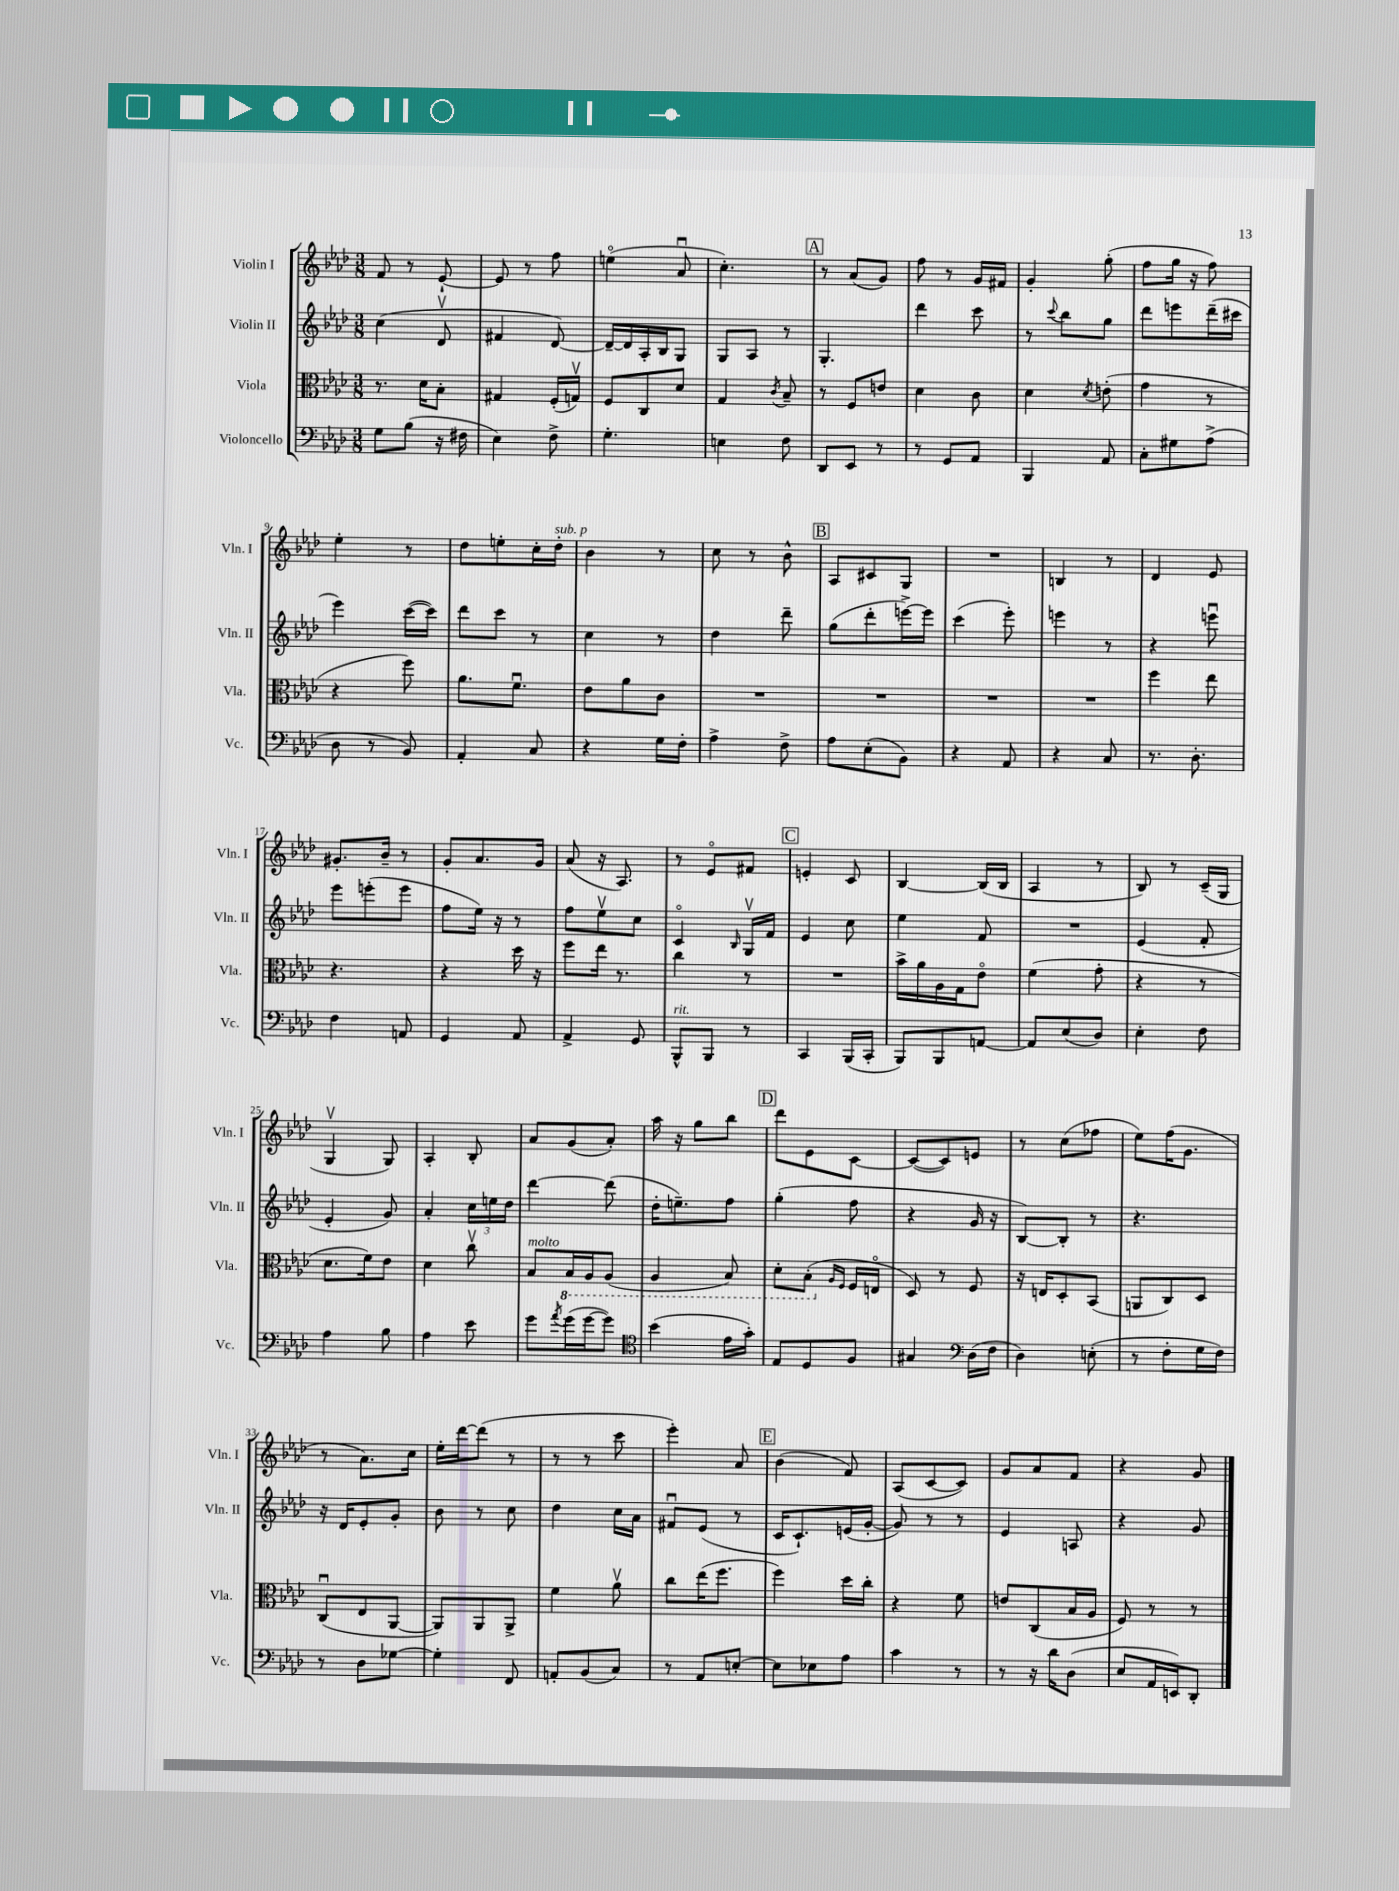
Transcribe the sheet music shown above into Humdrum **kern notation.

**kern	**kern	**kern	**kern
*staff4	*staff3	*staff2	*staff1
*clefF4	*clefC3	*clefG2	*clefG2
*k[b-e-a-d-]	*k[b-e-a-d-]	*k[b-e-a-d-]	*k[b-e-a-d-]
*M3/8	*M3/8	*M3/8	*M3/8
8G\L	8.r	(4cc\	8f/
(8B-\J	.	.	8r
.	16d-\LK	.	.
16r	8B-'\J	8d-v/	[8e-`/
16F#\	.	.	.
=	=	=	=
4E-\)	4G#/	4f#/	8e-/]
.	.	.	8r
8F^\	(16F'/LL	[8d-/)	8ff\
.	16Gv/JJ)	.	.
=	=	=	=
4.G'\	8F/L	16d-~/_LL	(4eeo\
.	.	16d-/]	.
.	8C/	16A-'/	.
.	.	16B-/J	.
.	8d-/J	8G/J	8a-u/
=	=	=	=
4E\	4G/	8G/L	4.cc'\)
.	.	8A-/J	.
.	8qc/	.	.
8F\	8B-~/	8r	.
=	=	=	=
8DD-/L	8r	4.G'/	8r
8EE-/J	8F/L	.	(8a-/L
8r	8e/J	.	8g/J)
=	=	=	=
8r	4d-\	4ddd-\	8ff\
8GG/L	.	.	8r
8AA-/J	8c\	8ccc\	16g/LL
.	.	.	16f#/JJ
=	=	=	=
4BBB-/	4d-\	8r	4g'/
.	.	8qqccc/	.
.	.	8bb-\L	.
.	8qd-/	.	.
8AA-/	(8e'\	8gg\J	(8gg'\
=	=	=	=
8C'\L	4g\	8ddd-\L	8ff\L
8G#\	.	8eee\	16gg\Jk
.	.	.	16r
(8A-^\J	8r	(16ddd-~\L	8ff\)
.	.	16ccc#\JJ	.
=	=	=	=
8D-\	4r	4eee-\)	4ee-'\
8r	.	.	.
8BB-/)	8ff\)	([16ccc\LL	8r
.	.	16ccc\]JJ)	.
=	=	=	=
4AA-'/	8.a-\L	8ddd-\L	8dd-\L
.	.	8ccc\J	8ee'\
.	8.fu\J	.	.
8C/	.	8r	16cc'\L
.	.	.	16dd-'\JJ
=	=	=	=
4r	8e-\L	4cc\	4b-\
.	8a-\	.	.
16G\LL	8c\J	8r	8r
16F'\JJ	.	.	.
=	=	=	=
4A-^\	4.r	4dd-\	8cc\
.	.	.	8r
8F^\	.	8ddd-~\	8b-^^\
=	=	=	=
8A-\L	4.r	(8gg\L	8A-/L
(8E-'\	.	8ddd-'\	8c#/
8BB-\J)	.	[16eee^\L)	8G/J
.	.	16eee\]JJ	.
=	=	=	=
4r	4.r	(4ccc\	4.r
8AA-/	.	8eee-'\)	.
=	=	=	=
4r	4.r	4eee\	4B/
8C/	.	8r	8r
=	=	=	=
8.r	4ff\	4r	4d-/
8.D-'\	.	.	.
.	8ee-\	8eeeu\	8e-/
=	=	=	=
4F\	4.r	8eee-\L	8.g#'/L
.	.	(8eee'\	.
.	.	.	16b-~/Jk
8AA/	.	8eee\J	8r
=	=	=	=
4GG/	4r	8ff\L	8g'/L
.	.	16ee-\Jk)	8.a-/
.	.	16r	.
8AA-/	16dd-\	8r	.
.	16r	.	16g/Jk
=	=	=	=
4AA-^/	8ff\L	8ff\L	(8a-/
.	16ee-\Jk	8ee-v\	16r
.	8.r	.	8.A-/)
8GG/	.	8cc\J	.
=	=	=	=
8BBB-^^/L	4cc\	4co/	8r
8BBB-/J	.	.	8e-o/L
.	.	16qqB-/	.
8r	8r	16Gv/LL	8f#/J
.	.	16f/JJ	.
=	=	=	=
4CC/	4.r	4e-/	4e'/
(16BBB-/LL	.	8cc\	8c/
16CC'/JJ	.	.	.
=	=	=	=
8BBB-/L)	16b-^\LL	4ee-\	[4B-/
.	16a-\	.	.
8BBB-/	16A-\	.	.
.	16G\J	.	.
[8AA/J	8e-o\J	8f/	(16B-/]LL
.	.	.	16B-/JJ
=	=	=	=
8AA/]L	(4f\	4.r	4A-/
(8E-/	.	.	.
8D-/J)	8g'\	.	8r
=	=	=	=
4E-'\	4r	(4e-/	8B-/)
.	.	.	8r
8F\	8r	8f'/	(16c~/LL
.	.	.	16G/JJ
=	=	=	=
4A-\	8.d-\L	4e-'/	4Gv/
.	16f\k)	.	.
8B-\	8e-\J	8g/)	8G/)
=	=	=	=
4A-\	4d-\	4a-'/	4A-'/
8e-\	8ccv\	24cc\LL	8B-'/
.	.	24ee\	.
.	.	24dd-\JJ	.
=	=	=	=
8g\L	8B-/L	[4ddd-\	8a-/L
8qa-/	.	.	.
(16g\L	16BB-/L	.	(8g/
[16g\J	16AA-/J	.	.
8g\]J)	(8AA-/J	(8ddd-\]	8a-'/J)
=	=	=	=
*clefC4	*	*	*
(4b-\	4AA-/	16dd-'\LK	16aa-\
.	.	8.ee~\)	16r
.	.	.	8gg\L
16e-\LL	8BB-/)	8ff\J	8bb-\J
16g'\JJ)	.	.	.
=	=	=	=
8E-/L	8D-'\L	(4gg'\	8ddd-\L
8D-/	(8BB-'\J	.	8e-\
.	16qqA-/LL	.	.
.	16qqF/JJ	.	.
8F/J	16F/LL	8ff\	[8c\J
.	16Eo/JJ	.	.
=	=	=	=
4G#/	8D-/)	4r	(8c/_L
.	8r	.	8c/])
*clefF4	*	*	*
(16D-\LL	8F/	16g/	8e/J
16F\JJ	.	16r	.
=	=	=	=
4D-\)	16r	[8B-/L)	8r
.	16E/LK	.	.
.	8D-'/	8B-'/]J	(8cc\L
(8E'\	(8BB-/J	8r	8ff-\J
=	=	=	=
8r	8AA/L	4.r	8ee-\L)
8F'\L	8C/)	.	(16ff\K
.	.	.	8.g\J
16G\L	8D-/J	.	.
16F\JJ)	.	.	.
=	=	=	=
8r	(8Cu/L	16r	8r
.	.	16d-/LK	.
8D-\L	8E-/	8e-'/	8.a-\L)
[8G-\J	[8AA-/J	8g'/J	.
.	.	.	16cc\Jk
=	=	=	=
4G-'\]	8AA-/]L)	8b-\	16ee-'\LL
.	.	.	[16ddd-\J
.	8AA-/	8r	(8ddd-\]J
8FF/	8AA-^/J	8cc\	8r
=	=	=	=
8AA'/L	4f\	4dd-\	8r
(8BB-/	.	.	8r
8C/J)	8a-v\	16cc\LL	8ccc\
.	.	16a-\JJ	.
=	=	=	=
8r	8cc\L	8f#u/L	4eee-'\)
8AA-/L	(16ee-\K	(8e-/J	.
.	8.ff\J	.	.
[8E'/J	.	8r	8a-/
=	=	=	=
8E\]L	4ff\)	16c/LK	(4b-\
.	.	8.c`/)	.
8E-\	.	.	.
8A-\J	16dd-\LL	(16e/L	8f/)
.	16cc'\JJ	[16g'/JJ	.
=	=	=	=
4c\	4r	8g/])	(8A-/L
.	.	8r	[8c/
8r	8f\	8r	8c/]J)
=	=	=	=
8r	8e/L	4e-/	8g/L
16r	(8C/	.	8a-/
16d-\LK	.	.	.
(8D-\J	16B-/L	8A/	8f/J
.	16A-/JJ	.	.
=	=	=	=
8E-/L	8F/)	4r	4r
16AA-/L	8r	.	.
16EE/J)	.	.	.
8DD-'/J	8r	8g/	8g/
==	==	==	==
*-	*-	*-	*-
